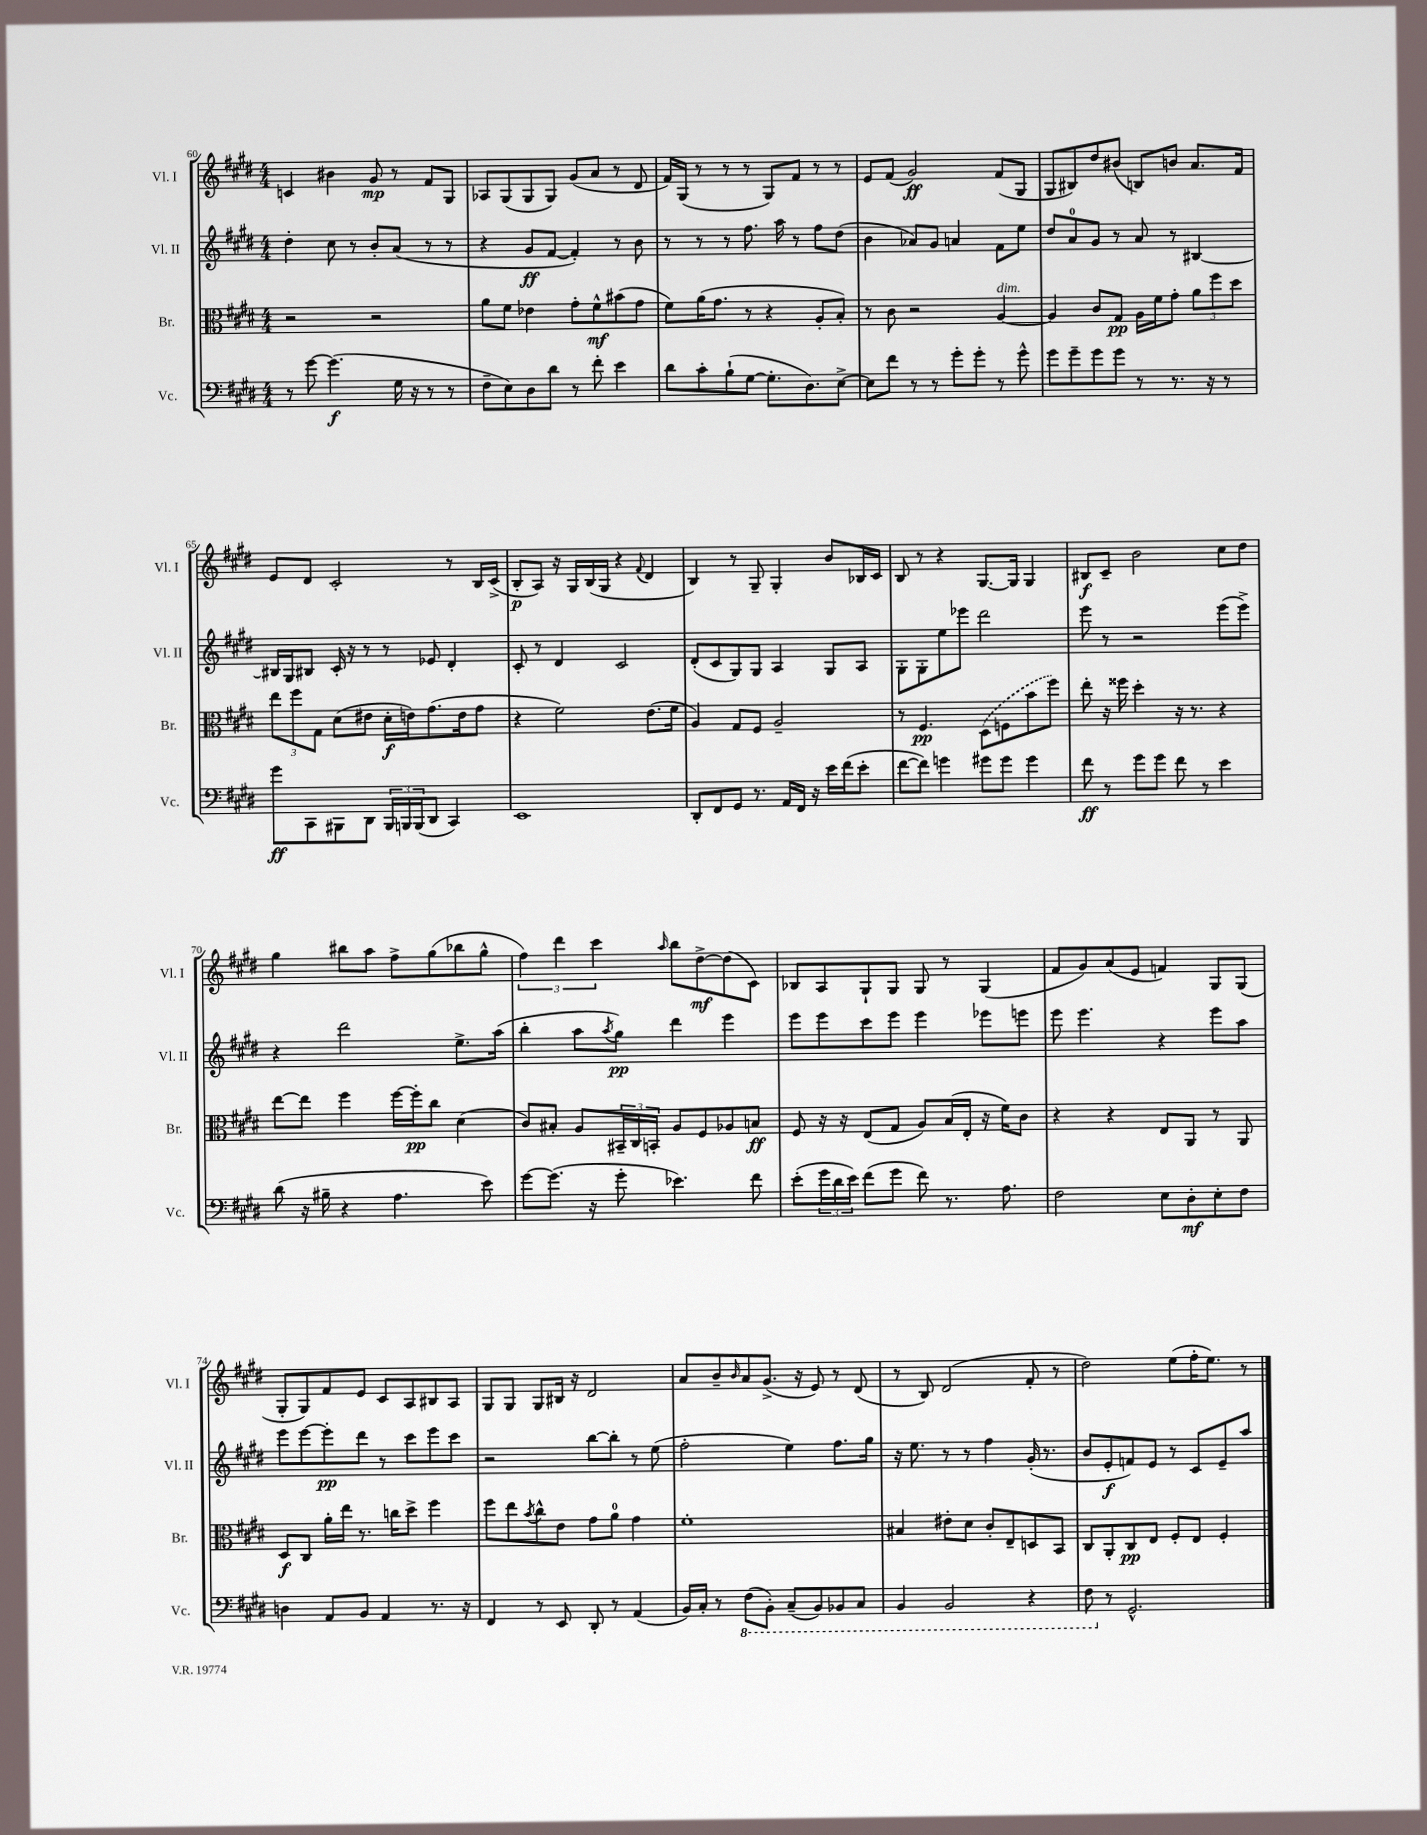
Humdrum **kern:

**kern	**kern	**kern	**kern
*staff4	*staff3	*staff2	*staff1
*clefF4	*clefC3	*clefG2	*clefG2
*k[f#c#g#d#]	*k[f#c#g#d#]	*k[f#c#g#d#]	*k[f#c#g#d#]
*M4/4	*M4/4	*M4/4	*M4/4
8r	2r	4dd#'\	4c/
[8g#\	.	.	.
(4.g#\]	.	8cc#\	4b#\
.	.	8r	.
.	2r	8b'/L	8g#/
16G#\	.	(8a/J	8r
16r	.	.	.
8r	.	8r	8f#/L
8r	.	8r	8G#/J
=	=	=	=
8F#~\L	8a\L	4r	8A-/L
8E\)	8f#\J	.	(8G#/
8D#\	4e-\	8g#/L	8G#/
8d#\J	.	[8f#/J	8G#/J)
8r	8g#'\L	4f#'/])	(8g#/L
8f#'\	8f#^^\	.	8a/J
4e\	(8b#\	8r	8r
.	8g#\J	8b\	8d#/
=	=	=	=
8d#\L	8f#\L)	8r	16f#/LL)
.	.	.	(16G#/JJ
8c#'\	(16a\K	8r	8r
.	8.g#\J	.	.
(8B`\	.	8r	8r
[8G#\J	8r	8.ff#\	8r
8.G#'\]L	4r	.	8G#/L)
.	.	16aa\	.
.	.	8r	8f#/J
8.D#\)	.	.	.
.	8A'/L	8ff#\L	8r
[8E^\J	8B'/J)	(8dd#\J	8r
=	=	=	=
8E\]L	8r	4b\	8e/L
8f#\J	8c#\	.	(8f#/J
8r	2r	8a-/L)	2g#/)
8r	.	8g#/J	.
8g#'\L	.	4a/	.
8g#'\J	.	.	.
8r	[4A/	8f#\L	(8f#/L
8g#^^\	.	8ee\J	8G#/J
=	=	=	=
8g#\L	4A/]	8dd#/L	8G#/L
8g#~\	.	8a/	8B#/)
8g#\	8c#/L	8g#/J	8dd#/
8g#\J	8G#/J	8r	(8b#/J
8r	16A\LL	8a/	8B/L)
.	16f#\J	.	.
8.r	8g#'\J	8r	8b/J
.	12a\L	[4B#/	8.a/L
16r	.	.	.
.	12ff#\	.	.
8r	.	.	.
.	12dd#\J	.	.
.	.	.	16f#/Jk
=	=	=	=
8g#\L	12ee\L	16B#/]LL	8e/L
.	.	16G#/J	.
.	12ff#\	.	.
8CC#\	.	8B#/J	8d#/J
.	12G#\J	.	.
8BBB#\	(8d#\L	16c#'/	2c#'/
.	.	16r	.
8DD#\J	8e#\J	8r	.
24BBB#/LL	16d#'\LL	8r	.
24BBB/	.	.	.
.	16e\J)	.	.
(24BBB/J	.	.	.
8DD#/J	(8.g#\	8e-/	.
4CC#/)	.	4d#'/	8r
.	16e\k	.	.
.	8g#\J	.	16B/LL
.	.	.	(16c#^/JJ
=	=	=	=
1EE	4r	8c#'/	8B'/L
.	.	8r	8A/J)
.	2f#\)	4d#/	16r
.	.	.	16G#/LL
.	.	.	(16B/
.	.	.	16G#/JJ
.	.	2c#/	4r
.	.	.	8qqf#/
.	(8.e\L	.	4d#/
.	16f#\Jk	.	.
=	=	=	=
8DD#'/L	4A/)	(8d#'/L	4B/)
8FF#/	.	8c#/	.
8GG#/J	8G#/L	8G#/)	8r
8.r	8F#/J	8G#/J	8G#~/
.	2A~/	4A/	4G#'/
16AA/LL	.	.	.
16FF#/JJ	.	.	.
16r	.	.	.
16e\LL	.	8G#/L	8b/L
(16f#\J	.	.	.
8e'\J	.	8A/J	16B-/L
.	.	.	16c#/JJ
=	=	=	=
[8f#\L	8r	8G#'\L	8B/
8f#\]J)	4.F#/	8G#'\	8r
4g\	.	8ee\	4r
.	.	8eee-\J	.
8g#\L	(8D#\L	2ddd#\	[8.G#/L
8g#\J	8F\	.	.
.	.	.	16G#/]Jk
4g#\	8b\	.	4G#/
.	8ff#\J)	.	.
=	=	=	=
8f#\	8ee'\	8eee\	8B#/L
8r	16r	8r	8c#~/J
.	16ff##\	.	.
8g#\L	4dd#'\	2r	2b\
8g#\J	.	.	.
8f#\	16r	.	.
.	8.r	.	.
8r	.	.	.
4e\	4r	(8eee\L	8cc#\L
.	.	8eee^\J)	8dd#\J
=	=	=	=
(8d#\	[8ee\L	4r	4gg#\
16r	8ee\]J	.	.
16B#~\	.	.	.
4r	4ff#\	2ddd#\	8bb#\L
.	.	.	8aa\J
4.A\	[16ff#\LL	.	8ff#^\L
.	16ff#'\]J	.	.
.	8cc#\J	.	(8gg#\
.	(4d#\	8.ee^\L	8bb-\
8e\)	.	.	8gg#^^\J
.	.	(16aa\Jk	.
=	=	=	=
[8g#\L	8c#/L)	4bb'\	6ff#\)
(8.g#\]J	8B#'/J	.	.
.	.	.	6ddd#\
.	8A/L	8aa\L	.
16r	.	.	.
.	.	.	6ccc#\
.	.	8qaa/	.
8g#'\	24BB#~/L	8gg#\J)	.
.	24C#/	.	.
.	24BB'/JJ	.	.
.	.	.	16qqaa/
4.e-\)	8A/L	4ddd#\	8bb\L
.	8F#/	.	[8dd#^\
.	8A-/	4eee\	(8dd#\]
8f#\	8B/J	.	8c#\J)
=	=	=	=
(8e'\L	8F#/	8eee\L	8B-/L
24g#\L	16r	8eee\	8A/
24d#\	.	.	.
.	16r	.	.
24e\JJ)	.	.	.
(8f#\L	(8E/L	8ccc#\	8G#`/
8g#\J	8G#/J	8eee\J	8G#/J
8f#\)	8A/L)	4eee\	8G#/
8.r	(16B/L	.	8r
.	16E'/JJ	.	.
.	16r	8eee-\L	(4G#/
8.A\	16f#\LK)	.	.
.	8c#\J	8eee\J	.
=	=	=	=
2F#\	4r	8eee\	8f#/L
.	.	4.eee\	8g#/)
.	4r	.	(8a/
.	.	.	8e/J
8E\L	8E/L	4r	4f/)
8D#'\	8AA/J	.	.
8E'\	8r	8eee\L	8G#/L
8F#\J	8AA/	8aa\J	(8G#/J
=	=	=	=
4D\	8D#/L	8eee\L	8G#'/L
.	8C#/J	[8eee\	8G#/)
8AA/L	16a'\LL	8eee'\]	8f#/
.	16ee\JJ	.	.
8BB/J	8.r	8ddd#\J	8e/J
4AA/	.	8r	8c#/L
.	16cc\LK	.	.
.	8dd#^\J	8ccc#\L	8A/
8.r	4ff#\	8eee\	8B#/
.	.	8ccc#\J	8A/J
16r	.	.	.
=	=	=	=
4FF#/	8ff#\L	2r	8G#/L
.	8ee\	.	8G#/J
.	8qb/	.	.
8r	8cc#^^\	.	8G#/L
8EE/	8e\J	.	16B#/Jk
.	.	.	16r
8DD#'/	8g#\L	[8bb\L	2d#/
8r	8a\J	8bb'\]J	.
(4AA/	4g#\	8r	.
.	.	(8ee\	.
=	=	=	=
16BB/LL)	1f#'	2ff#'\	8a/L
16C#'/JJ	.	.	.
8r	.	.	8b~/
.	.	.	16qqb/
(8FF#\L	.	.	8a/
8BBB'\J)	.	.	(8.g#^/J
(8CC#~/L	.	4ee\)	.
.	.	.	16r
8BBB/)	.	.	8e/)
8BBB-/	.	8.ff#\L	8r
8CC#/J	.	.	(8d#/
.	.	16gg#\Jk	.
=	=	=	=
4BBB/	4B#/	16r	8r
.	.	8.ee\	.
.	.	.	8B/)
2BBB/	8e#'\L	8r	(2d#/
.	8d#\J	8r	.
.	8c#'/L	4ff#\	.
.	8E~/	.	.
4r	8D/	(16g#'/	8f#'/
.	.	8.r	.
.	8BB/J	.	8r
=	=	=	=
8FF#\	8C#/L	8b/L	2dd#\)
8r	8AA'/	8e'/	.
2.GG#^^/	8C#/	8f/)	.
.	8E/J	8e/J	.
.	8F#'/L	8r	(8ee\L
.	8E/J	8c#/L	16ff#'\K
.	.	.	8.ee\J)
.	4F#'/	8e~/	.
.	.	8aa/J	8r
==	==	==	==
*-	*-	*-	*-
